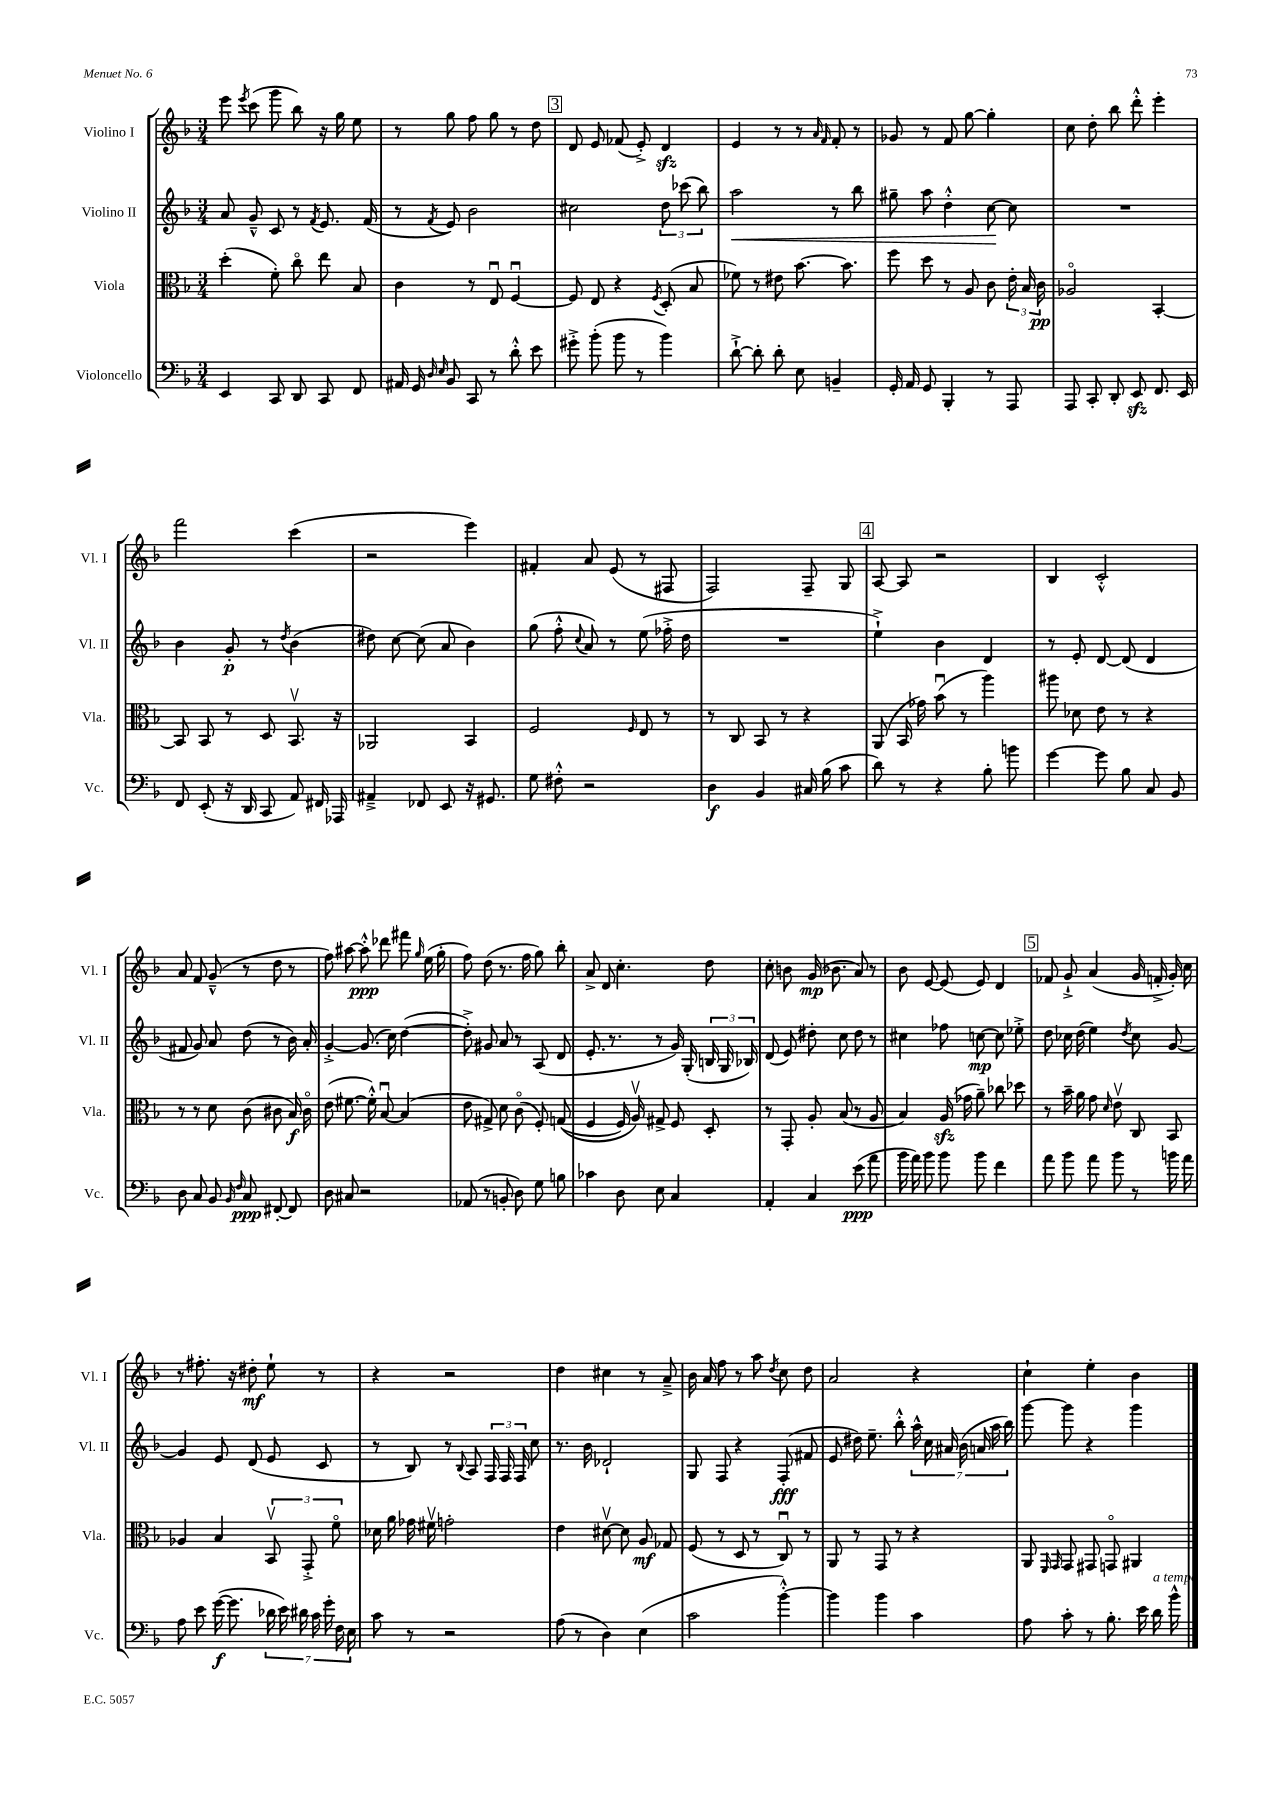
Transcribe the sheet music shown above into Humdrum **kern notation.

**kern	**kern	**kern	**kern
*staff4	*staff3	*staff2	*staff1
*clefF4	*clefC3	*clefG2	*clefG2
*k[b-]	*k[b-]	*k[b-]	*k[b-]
*M3/4	*M3/4	*M3/4	*M3/4
4EE/	(4dd'\	8a/	8eee\
.	.	.	8qeee/
.	.	8g~^^/	(8ccc\
8CC/	8f'\)	8c/	8ggg\
8DD/	8cco\	8r	8bb-\)
.	.	8qf/	.
8CC/	8ee\	8.e/	16r
.	.	.	16gg\
8FF/	8B-/	.	8ee\
.	.	(16f/	.
=	=	=	=
16AA#/	4c\	8r	8r
16GG/	.	.	.
16qqD/	.	.	.
16qqE/	.	8qf/	.
8BB-/	.	8e/)	8gg\
8CC/	8r	2b-\	8ff\
8r	8Eu/	.	8gg\
8d'^^\	[4Fu/	.	8r
8e\	.	.	8dd\
=	=	=	=
8g#'^\	8F/]	2cc#\	8d/
(8b-'\	8E/	.	8e/
8b-\	4r	.	(8f-/
8r	.	.	8e'^/)
.	8qF/	.	.
4b-\)	(8D'/	12dd\	4d/
.	.	(12ccc-\	.
.	8B-/	.	.
.	.	12bb-\)	.
=	=	=	=
[8d`^\	8f-\)	2aa\	4e/
8d'\]	8r	.	.
8d'\	8e#\	.	8r
8E\	[8.b-\	.	8r
.	.	.	16qqa/
.	.	.	16qqf/
4BB~/	.	8r	8f'/
.	8.b-\]	.	.
.	.	8bb-\	8r
=	=	=	=
16GG'/	8ff\	8gg#~\	8g-/
16AA/	.	.	.
8GG/	8dd\	8aa\	8r
4BBB-'/	8r	4dd'^^\	8f/
.	8A/	.	[8gg\
8r	8c\	[8cc\	4gg'\]
8AAA/	24e'\	8cc\]	.
.	24B-/	.	.
.	24c\	.	.
=	=	=	=
8AAA/	2A-o/	2.r	8cc\
8CC'/	.	.	8dd'\
8DD'/	.	.	8bb-\
8EE/	.	.	8ddd'^^\
8.FF/	[4BB-'/	.	4eee'\
16EE/	.	.	.
=	=	=	=
8FF/	8BB-/]	4b-\	2fff\
(8EE'/	8BB-/	.	.
16r	8r	8g'/	.
16DD/	.	.	.
8CC/	8D/	8r	.
.	.	8qdd/	.
8AA/)	8.BB-v/	(4b-\	(4ccc\
16FF#/	.	.	.
16AAA-/	16r	.	.
=	=	=	=
4AA#~^/	2AA-/	8dd#\)	2r
.	.	[8cc\	.
8FF-/	.	(8cc\]	.
8EE/	.	8a/	.
16r	4BB-/	4b-\)	4eee\)
8.GG#/	.	.	.
=	=	=	=
8G\	2F/	(8gg\	4f#'/
8F#'^^\	.	8ff'^^\	.
.	.	8qqcc/	.
2r	.	8a/)	8a/
.	.	8r	(8e/
.	16qqF/	.	.
.	8E/	(8ee\	8r
.	8r	16ff-'^\	8F#/
.	.	16dd\	.
=	=	=	=
4D\	8r	2.r	2F/)
.	8C/	.	.
4BB-/	8BB-/	.	.
.	8r	.	.
16C#/	4r	.	8F~/
(16B-\	.	.	.
8c\	.	.	8G/
=	=	=	=
8d\)	(8AA/	4ee`^\)	[8A/
8r	16BB-/	.	8A/]
.	16g-\)	.	.
4r	(8b-u\	4b-\	2r
.	8r	.	.
8B-'\	4aa\)	4d/	.
8b\	.	.	.
=	=	=	=
[4g\	8aa#\	8r	4B-/
.	8d-\	8e'/	.
8g\]	8e\	[8d/	2c'^^/
8B-\	8r	(8d/]	.
8C/	4r	4d/	.
8BB-/	.	.	.
=	=	=	=
8D\	8r	8f#/	8a/
8C/	8r	8g/)	8f/
8BB-/	8d\	8a/	(8g~^^/
16qqBB-/	.	.	.
16qqF/	.	.	.
8C/	(8c\	(8dd\	8r
[8FF#'/	8c#\	8r	8dd\
8FF#/]	16B-/)	16b-\)	8r
.	16c#o\	16a'/	.
=	=	=	=
8D\	(8e\	[4g'^/	8ff\)
8C#/	[8.f#\	.	[8aa#\
2r	.	(8.g/]	8aa#'^^\]
.	16f#'^^\])	.	.
.	[8B-u/	.	8ddd-\
.	.	16cc\)	.
.	(4B-/]	([4dd\	8fff#\
.	.	.	16qqgg/
.	.	.	(16ee\
.	.	.	16gg'\
=	=	=	=
(8AA-/	8e\	8dd'^\])	8ff\)
8r	8G#^/)	8g#/	(8dd\
8BB'/	8d\	8a/	8.r
8D\)	(8co\	8r	.
.	.	.	16ff\
8G\	8F'/)	(8A/	8gg\)
8B\	&((8G/	8d/	8bb-'\
=	=	=	=
4c-\	4F/	8.e'/	8a^/
.	.	.	8d/
.	.	8.r	.
8D\	16F/)	.	4.cc'\
.	16Av/&)	.	.
8E\	8G#^/	8r	.
4C/	8F/	16g/)	.
.	.	(16G'/	.
.	8D'/	24B/	8dd\
.	.	24G/	.
.	.	24B-/)	.
=	=	=	=
4AA'/	8r	(8d/	8cc'\
.	8GG'/	8e/)	8b\
4C/	8A'/	8dd#'\	(16g/
.	.	.	8.b-\
.	(8B-/	8cc\	.
(8e\	8r	8dd#\	8a/)
8a\	8A/	8r	8r
=	=	=	=
16b-\	4B-/)	4cc#\	8b-\
16a\)	.	.	.
8b-\	.	.	[8e/
8b-\	(16A/	8ff-\	(8e/]
.	16g-\	.	.
8b-\	8a~\)	[8cc\	8e/)
4f\	8cc-\	8cc\]	4d/
.	8dd-\	8ee-'^\	.
=	=	=	=
8a\	8r	8dd\	8f-/
8b-\	16b-~\	16cc-\	8g`^/
.	16a\	(16dd\	.
8a\	8g\	4ee\)	(4a/
.	16qqd/	.	.
8b-\	8ev\	.	.
.	.	8qdd/	.
8r	8C/	8cc-\	16g/
.	.	.	16f'^/
16b\	8BB-/	[8g/	16g'/)
16a\	.	.	16cc\
=	=	=	=
8A\	4A-/	4g/]	8r
8e\	.	.	8.ff#'\
([16g\	4B-/	8e/	.
8.g\]	.	.	16r
.	.	(8d/	8dd#'\
28d-\	12BB-v/	8e/	8ee`\
28e\)	.	.	.
28d#\	.	.	.
.	12GG'^/	.	.
28c\	.	.	.
.	.	8c/	8r
28g'\	.	.	.
.	12fo\	.	.
28F\	.	.	.
28E\	.	.	.
=	=	=	=
8c\	16d-\	8r	4r
.	16a\	.	.
8r	16g-\	8B-/)	.
.	16f#v\	.	.
2r	2g'\	8r	2r
.	.	8qqB-/	.
.	.	8A/	.
.	.	24F/	.
.	.	24F/	.
.	.	24F/	.
.	.	8cc\	.
=	=	=	=
(8A\	4e\	8.r	4dd\
8r	.	.	.
.	.	16b-\	.
4D\)	[8d#v\	2d-`/	4cc#\
.	8d#\]	.	.
(4E\	8A/	.	8r
.	8G-/	.	8a~^/
=	=	=	=
2c\	(8F/	8G/	16b-\
.	.	.	16a/
.	8r	8F/	8ff\
.	8D/	4r	8r
.	8r	.	8aa\
.	.	.	8qdd/
[4b-'^^\)	8Cu/)	(8F'/	8cc\
.	8r	8f#/	8dd\
=	=	=	=
4b-\]	8AA/	8e/	2a/
.	8r	16dd#\)	.
.	.	8.ee~\	.
4b-\	8GG/	.	.
.	8r	8bb-'^^\	.
4c\	4r	28aa^^\	4r
.	.	28cc\	.
.	.	28a#/	.
.	.	(28b-\	.
.	.	28a/	.
.	.	28aa\	.
.	.	28bb-\)	.
=	=	=	=
8A\	8AA/	[8ggg\	4cc`\
.	16qqFF/	.	.
.	16qqGG/	.	.
8c'\	8GG/	8ggg\]	.
8r	8GG#/	4r	4ee'\
8.B-'\	8GGo/	.	.
.	4AA#/	4ggg\	4b-\
16e\	.	.	.
16d\	.	.	.
16b-^^\	.	.	.
==	==	==	==
*-	*-	*-	*-
